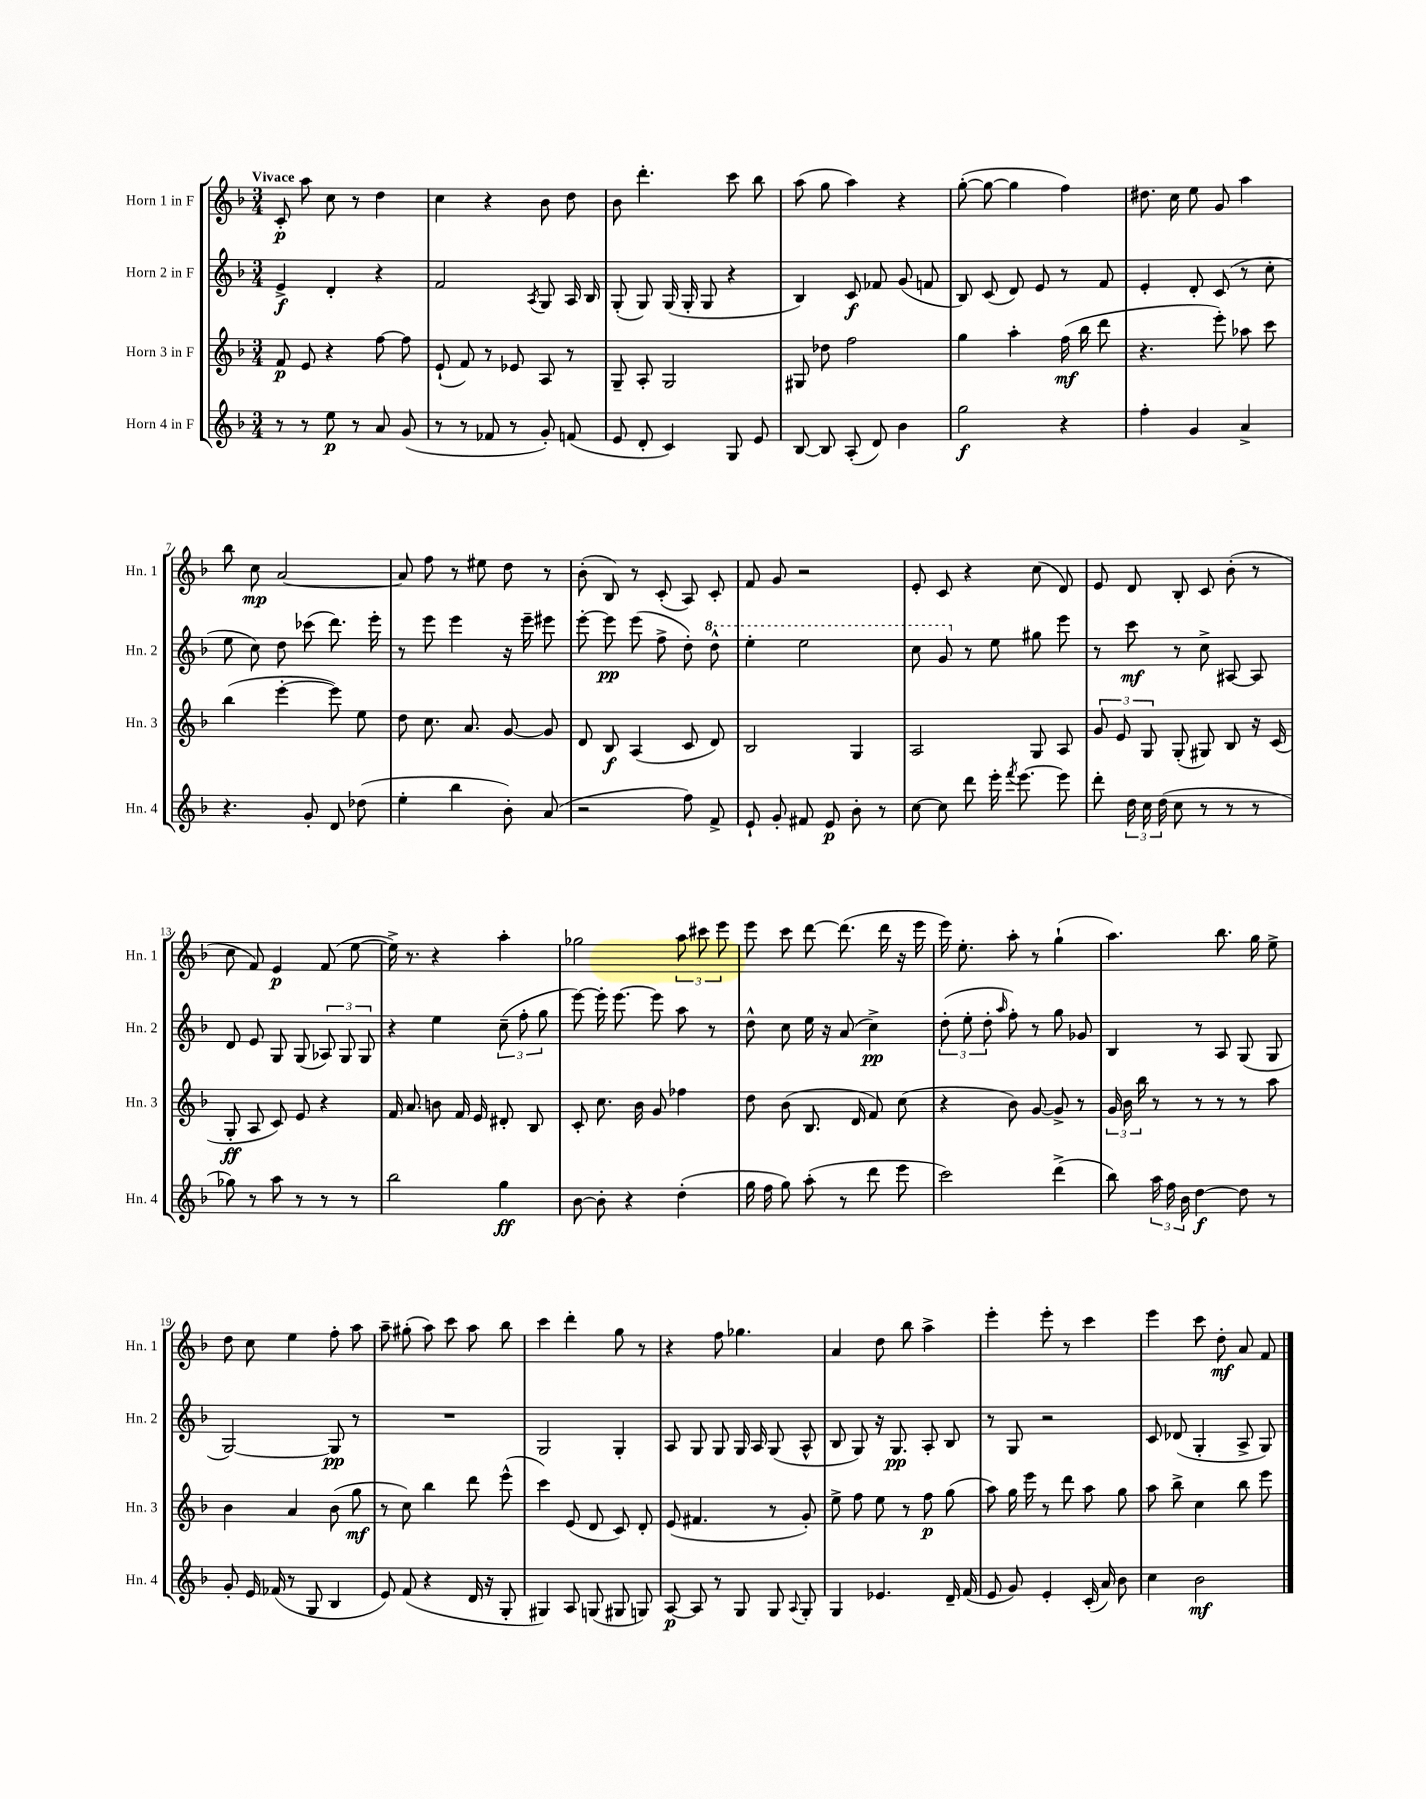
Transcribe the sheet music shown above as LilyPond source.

<<
\new StaffGroup <<
\new Staff = "s0" \with { instrumentName = "Horn 1 in F" shortInstrumentName = "Hn. 1" } {
    \clef treble \key f \major \numericTimeSignature \time 3/4 \tempo "Vivace"
    \autoBeamOff c'8-.\p a''8 c''8 r8 d''4 |
    c''4 r4 bes'8 d''8 |
    bes'8 d'''4.-. c'''8 bes''8 |
    a''8( g''8 a''4) r4 |
    g''8~-.( g''8~ g''4 f''4) |
    dis''8. c''16 e''8 g'8 a''4 |
    bes''8 c''8\mp a'2~ |
    a'8 f''8 r8 eis''8 d''8 r8 |
    bes'8-.( bes8) r8 c'8-.( a8) c'8-. |
    f'8 g'8 r2 |
    e'8-. c'8 r4 c''8( d'8) |
    e'8 d'8 bes8-. c'8 bes'8-.( r8 |
    c''8 f'8) e'4\p f'8( e''8~ |
    e''16->) r8. r4 a''4-. |
    ges''2 \tuplet 3/2 { a''8 cis'''8 e'''8 } |
    e'''8 c'''8 d'''8~ d'''8.( d'''16 r16 e'''16 |
    e'''16) e''8.-. a''8-. r8 g''4-!( |
    a''4.) bes''8. g''16 e''8-> |
    d''8 c''8 e''4 f''8-. a''8 |
    a''8-- gis''8-.( a''8) c'''8 a''8 bes''8 |
    c'''4 d'''4-. g''8 r8 |
    r4 f''8 ges''4. |
    a'4 d''8 bes''8 a''4-> |
    e'''4-. e'''8-. r8 c'''4 |
    e'''4 c'''8 d''8-.\mf a'8 f'8 \bar "|." |
}
\new Staff = "s1" \with { instrumentName = "Horn 2 in F" shortInstrumentName = "Hn. 2" } {
    \clef treble \key f \major \numericTimeSignature \time 3/4
    \autoBeamOff e'4->\f d'4-. r4 |
    f'2 \acciaccatura { a8 } g8 a16 bes16 |
    g8-.( g8) g16( g16-. g8 r4 |
    bes4) c'8\f fes'8 g'8( f'8 |
    bes8) c'8( d'8) e'8 r8 f'8 |
    e'4-. d'8-. c'8( r8 c''8-. |
    e''8 c''8) d''8 ces'''8( d'''8.) e'''16-. |
    r8 e'''8 e'''4 r16 e'''16-- eis'''8 |
    e'''8~-. e'''8\pp e'''8( f''8-> d''8-.) \ottava #1 d'''8-^ |
    e'''4-. e'''2 |
    c'''8 g''8 \ottava #0 r8 e''8 gis''8 e'''8 |
    r8 c'''8\mf r8 c''8-> ais8~ ais8 |
    d'8 e'8 g8 g8( \tuplet 3/2 { aes8) g8 g8 } |
    r4 e''4 \tuplet 3/2 { c''8--( f''8-. g''8 } |
    e'''8~) e'''16-. e'''8.~ e'''8 a''8 r8 |
    d''8-^ c''8 e''16 r16 a'8( c''4->\pp) |
    \tuplet 3/2 { d''8-.( e''8-. d''8-. } \grace { a''16 } f''8-.) r8 g''8 ges'8 |
    bes4 r8 a8 g8( g8 |
    g2~) g8\pp r8 |
    R2. |
    g2 g4-. |
    a8 g8 g8 g16 a16 g8( a8-^ |
    bes8 g8) r16 g8.\pp a8-. bes8 |
    r8 g8 r2 |
    c'8 des'8( g4-. a8-> g8) \bar "|." |
}
\new Staff = "s2" \with { instrumentName = "Horn 3 in F" shortInstrumentName = "Hn. 3" } {
    \clef treble \key f \major \numericTimeSignature \time 3/4
    \autoBeamOff f'8\p e'8 r4 f''8~ f''8 |
    e'8-!( f'8) r8 ees'8 a8 r8 |
    g8-- a8-. g2 |
    gis8 des''8 f''2 |
    g''4 a''4-. f''16\mf( bes''16 d'''8 |
    r4. e'''8-.) aes''8 c'''8 |
    bes''4( e'''4~-. e'''8) e''8 |
    d''8 c''8. a'8. g'8~ g'8 |
    d'8 bes8\f a4( c'8 d'8) |
    bes2 g4 |
    a2 g8 a8 |
    \tuplet 3/2 { g'8 e'8 g8 } g8-.( gis8) bes8 r16 c'16( |
    g8-.\ff a8 c'8) e'8 r4 |
    f'16 a'8. b'8 f'16 e'16 dis'8-. bes8 |
    c'8-. c''8. bes'16 g'8 fes''4 |
    d''8 bes'8( bes8. d'16 f'8) c''8( |
    r4 bes'8) g'8~ g'8-> r8 |
    \tuplet 3/2 { g'16 bes'16 bes''16 } r8 r8 r8 r8 a''8 |
    bes'4 a'4 bes'8( g''8\mf |
    r8 c''8) bes''4 d'''8 e'''8-^( |
    c'''4) e'8( d'8 c'8) d'8-. |
    e'8( fis'4. r8 g'8-.) |
    e''8-> f''8 e''8 r8 f''8\p g''8( |
    a''8) g''16 e'''16 r8 d'''8 a''8 g''8 |
    a''8 bes''8-> c''4 bes''8 e'''8 \bar "|." |
}
\new Staff = "s3" \with { instrumentName = "Horn 4 in F" shortInstrumentName = "Hn. 4" } {
    \clef treble \key f \major \numericTimeSignature \time 3/4
    \autoBeamOff r8 r8 e''8\p r8 a'8 g'8( |
    r8 r8 fes'8 r8 g'8-.) f'8( |
    e'8 d'8-. c'4) g8 e'8 |
    bes8~ bes8 a8-.( d'8) bes'4 |
    g''2\f r4 |
    f''4-. g'4 a'4-> |
    r4. g'8-. d'8 des''8( |
    e''4-. bes''4 bes'8-.) a'8( |
    r2 f''8) f'8-> |
    e'8-! g'8-. fis'8 e'8\p bes'8-. r8 |
    c''8~ c''8 d'''8 e'''16-. \acciaccatura { f'''8 } e'''8.~ e'''8 |
    d'''8-. \tuplet 3/2 { d''16 c''16 d''16( } c''8 r8 r8 r8 |
    ges''8) r8 a''8 r8 r8 r8 |
    bes''2 g''4\ff |
    bes'8~ bes'8-. r4 d''4-.( |
    g''16 f''16 g''8) a''8-.( r8 d'''8 e'''8 |
    c'''2) d'''4->( |
    bes''8) \tuplet 3/2 { a''16 f''16 bes'16 } d''4~\f d''8 r8 |
    g'8-. e'16 fes'16( r8 g8 bes4 |
    e'8) f'8( r4 d'16 r16 g8-. |
    gis4) a8 g8( gis8 g8) |
    a8~\p a8 r8 g8 g8 \appoggiatura { a8 } g8-. |
    g4 ees'4. d'16-- f'16( |
    e'8 g'8) e'4-. c'16-.( a'16) bes'8 |
    c''4 bes'2\mf \bar "|." |
}
>>
>>
